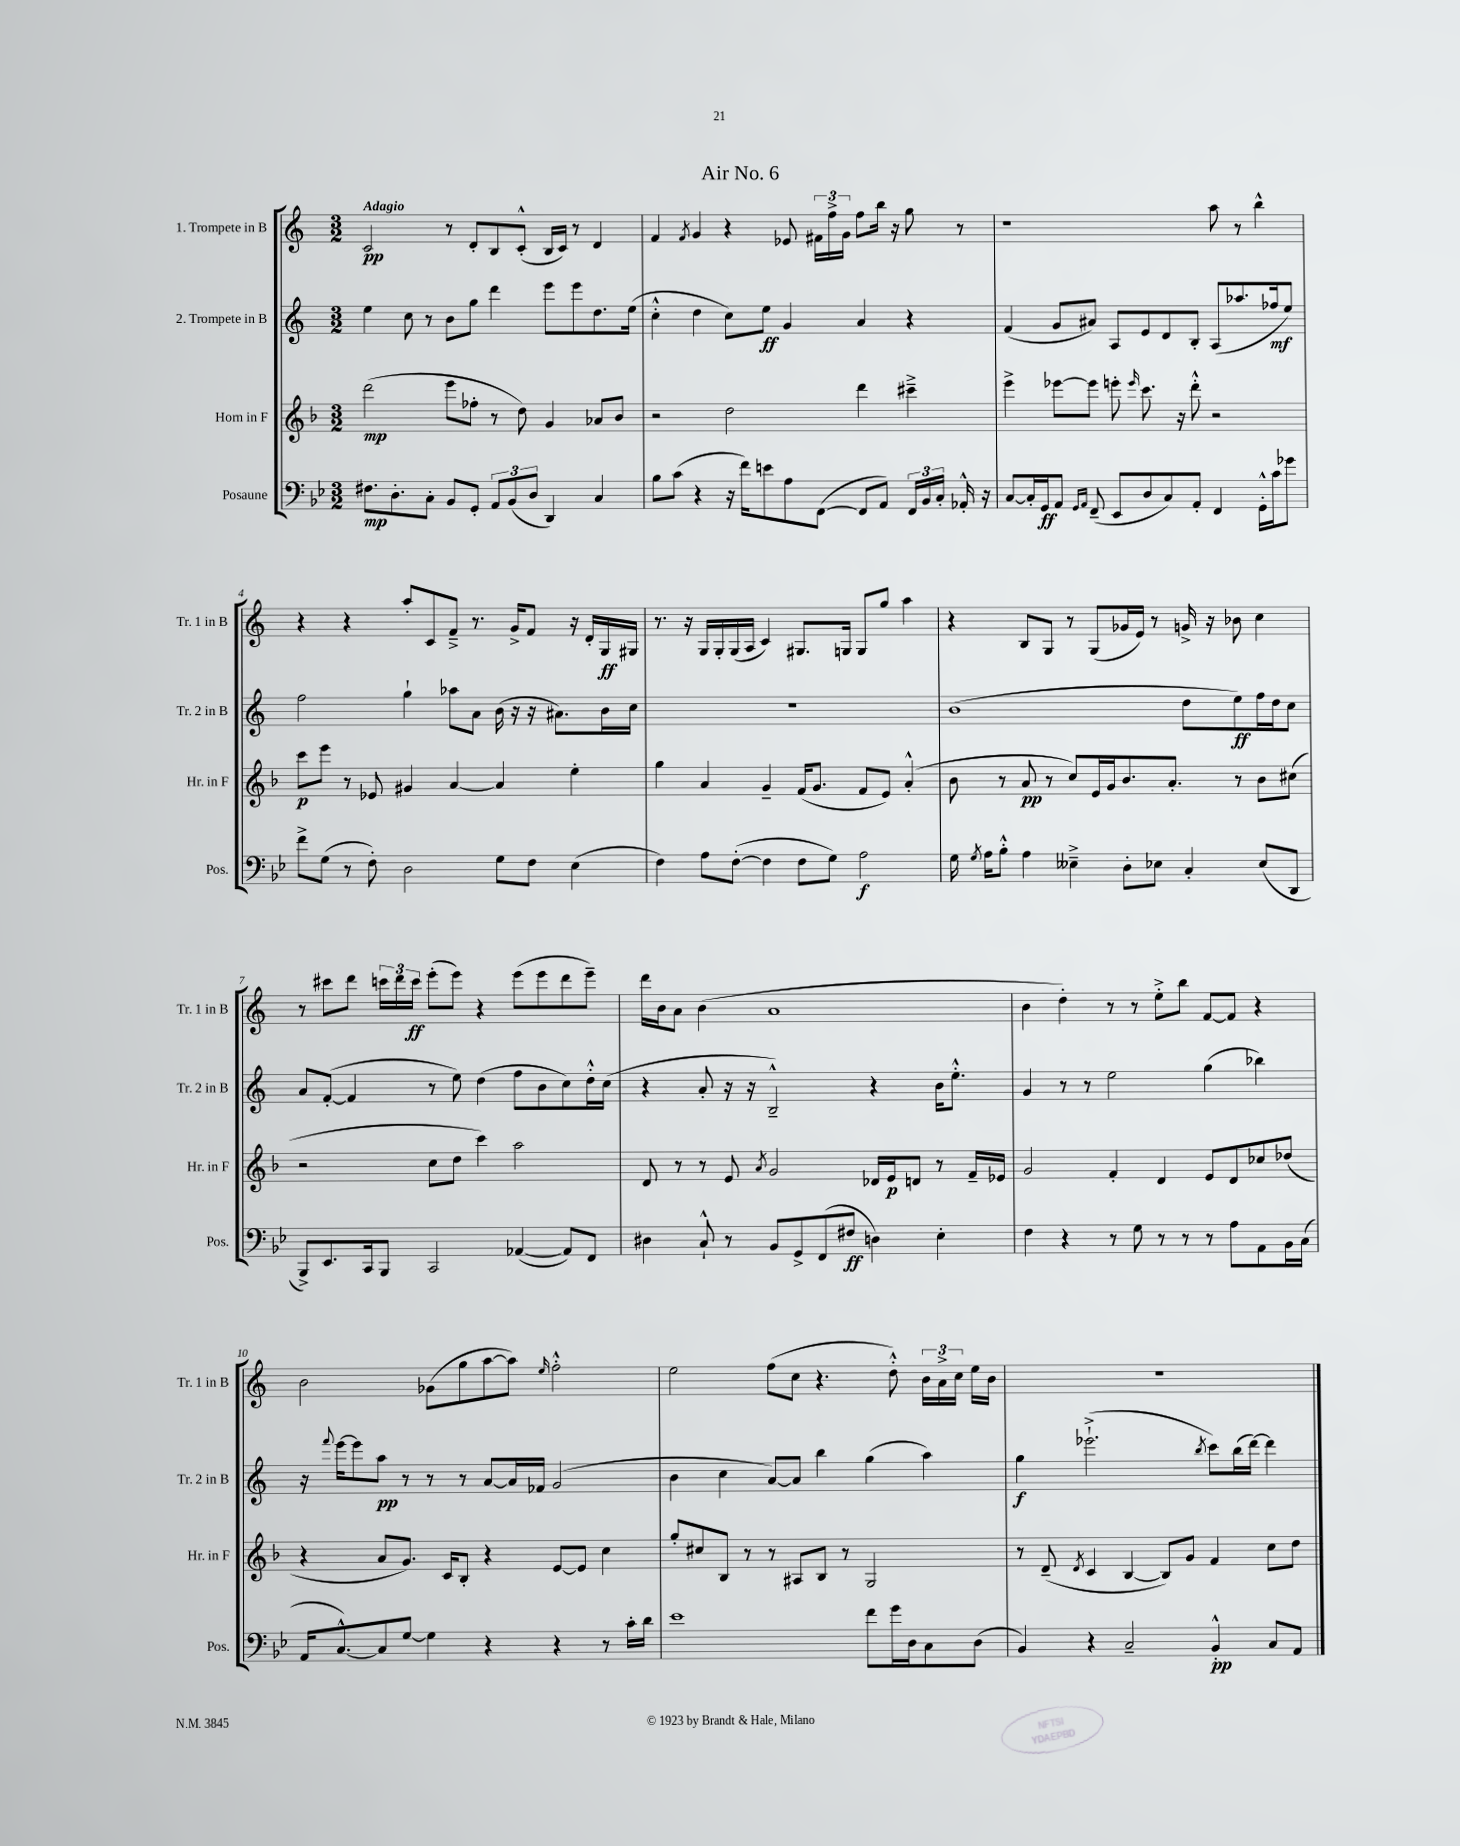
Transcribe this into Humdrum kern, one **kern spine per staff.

**kern	**kern	**kern	**kern
*staff4	*staff3	*staff2	*staff1
*clefF4	*clefG2	*clefG2	*clefG2
*k[b-e-]	*k[b-]	*k[]	*k[]
*M3/2	*M3/2	*M3/2	*M3/2
8.F#	(2ddd	4ee	2c
8.D'	.	.	.
.	.	8cc	.
8C'	.	8r	.
8BB-	8eee	8b	8r
8GG'	8ff-'	8gg	8d'
12AA	8r	4ddd	8B
(12BB-	.	.	.
.	8dd)	.	(8c'^^
12D	.	.	.
4DD)	4g	8eee	16B
.	.	.	16c)
.	.	8eee	8r
4C	8a-	8.dd	4d
.	8b-	.	.
.	.	(16ee	.
=	=	=	=
8B-	2r	4cc'^^	4f
(8c	.	.	.
.	.	.	8qf
4r	.	4dd	4g
16r	2dd	8cc)	4r
16f)	.	.	.
8e	.	8ee	.
8A	.	4g	8e-
([8FF	.	.	24f#
.	.	.	24ff^
.	.	.	24g
8FF]	4ddd	4a	8ff
8AA)	.	.	16bb
.	.	.	16r
24FF	4ccc#~^	4r	8gg
24BB-	.	.	.
24C'	.	.	.
16AA-'^^	.	.	8r
16r	.	.	.
=	=	=	=
[8C	4eee^	(4f	1r
16C']	.	.	.
16GG	.	.	.
8AA	[8eee-	8g	.
16qqGG	.	.	.
16qqAA	.	.	.
(8FF~	8eee-]	8a#)	.
8EE-	8eee'	8A	.
.	16qqeee	.	.
8D	8.ccc	8e	.
8C)	.	8d	.
.	16r	.	.
8AA'	8ddd'^^	8B'	.
4FF	2r	(8A	8aa
.	.	8.aa-	8r
16GG'^^	.	.	4bb^^
16c	.	16ff-	.
8g-	.	8ee)	.
=	=	=	=
8f^	8ccc	2ff	4r
(8G	8eee	.	.
8r	8r	.	4r
8F')	8e-	.	.
2D	4g#	4gg`	8aa'
.	.	.	8c
.	[4a	8aa-	8f~^
.	.	8a	8.r
8G	4a]	(16b	.
.	.	16r	16g^
8F	.	16r	8f
.	.	8.a#)	.
(4E-	4ee'	.	16r
.	.	.	16d'
.	.	16b	16G
.	.	16cc	16G#
=	=	=	=
4F)	4gg	1.r	8.r
.	.	.	16r
8A	4a	.	16G
.	.	.	16G'
([8F'	.	.	(16G
.	.	.	16A
4F]	4g~	.	4c)
8F	(16f	.	8.G#
.	8.g	.	.
8G)	.	.	.
.	.	.	16G
2A	8f	.	8G
.	8e)	.	8gg
.	(4a'^^	.	4aa
=	=	=	=
16G	8b-	(1b	4r
8qG	.	.	.
16A	.	.	.
8B-'^^	8r	.	.
4A	8a	.	8B
.	8r	.	8G
4E--~^	8cc)	.	8r
.	16e	.	(8G
.	16g	.	.
8D'	8.b-	.	16g-
.	.	.	16e)
8E-	.	.	8r
.	8.a'	.	.
4C'	.	8dd	16g^
.	.	.	16r
.	8r	8ee)	8b-
(8E-	8b-	16ff	4cc
.	.	16dd	.
8DD	(8cc#	8cc	.
=	=	=	=
8BBB-^)	2r	8a	8r
8.EE-	.	([8f'	8ccc#
.	.	4f]	8ddd
16CC	.	.	.
8BBB-	.	.	24ccc
.	.	.	24ddd
.	.	.	24ccc
2CC	8cc	8r	(8eee'
.	8dd	8ee)	8eee)
.	4ccc)	(4dd	4r
([4AA-	2aa	8ff	(8eee
.	.	8b	8eee
8AA-])	.	8cc)	8ddd
8FF	.	16dd'^^	8eee~)
.	.	(16cc	.
=	=	=	=
4D#	8d	4r	16ddd
.	.	.	16b
.	8r	.	8a
8C`^^	8r	8a'	(4b
8r	8e	16r	.
.	.	16r	.
.	8qa	.	.
8BB-	2g	2B~^^)	1a
8GG^	.	.	.
(8FF	.	.	.
8F#	.	.	.
4D)	16d-	4r	.
.	16e	.	.
.	8d	.	.
4E-'	8r	16b	.
.	.	8.ee'^^	.
.	16f~	.	.
.	16e-	.	.
=	=	=	=
4F	2g	4g	4b
4r	.	8r	4dd')
.	.	8r	.
8r	4f'	2ee	8r
8G	.	.	8r
8r	4d	.	8ee'^
8r	.	.	8bb
8r	8e	(4gg	[8f
8A	8d	.	8f]
8AA	8cc-	4bb-)	4r
16BB-	(8dd-	.	.
(16C	.	.	.
=	=	=	=
16AA	4r	16r	2b
.	.	8qqfff	.
[8.C^^)	.	[16eee	.
.	.	8eee]	.
8C]	8a	8aa	.
[8G	8.g)	8r	.
4G]	.	8r	(8g-
.	16c	.	.
.	8B-'	8r	8gg
4r	4r	[8a	[8aa
.	.	16a]	8aa])
.	.	16f-	.
.	.	.	16qqee
4r	[8e	(2g	2ff'^^
.	8e]	.	.
8r	4cc	.	.
16c'	.	.	.
16d	.	.	.
=	=	=	=
1e-	8gg'	4b	2ee
.	8cc#	.	.
.	8B-	4cc	.
.	8r	.	.
.	8r	[8a)	(8ff
.	8A#	8a]	8cc
.	8B-	4bb	4.r
.	8r	.	.
8f	2G	(4gg	.
16g	.	.	8dd'^^)
16D	.	.	.
8C	.	4aa)	24b
.	.	.	24a^
.	.	.	24cc
(8D	.	.	16ee
.	.	.	16b
=	=	=	=
4BB-)	8r	4gg	1.r
.	(8d~	.	.
.	8qd	.	.
4r	4c	(2.eee-`^	.
2C~	[4B-	.	.
.	8B-])	.	.
.	8g	.	.
.	.	8qbb	.
4BB-'^^	4f	8ccc)	.
.	.	(16bb	.
.	.	[16ddd)	.
8C	8cc	4ddd]	.
8AA	8dd	.	.
==	==	==	==
*-	*-	*-	*-
